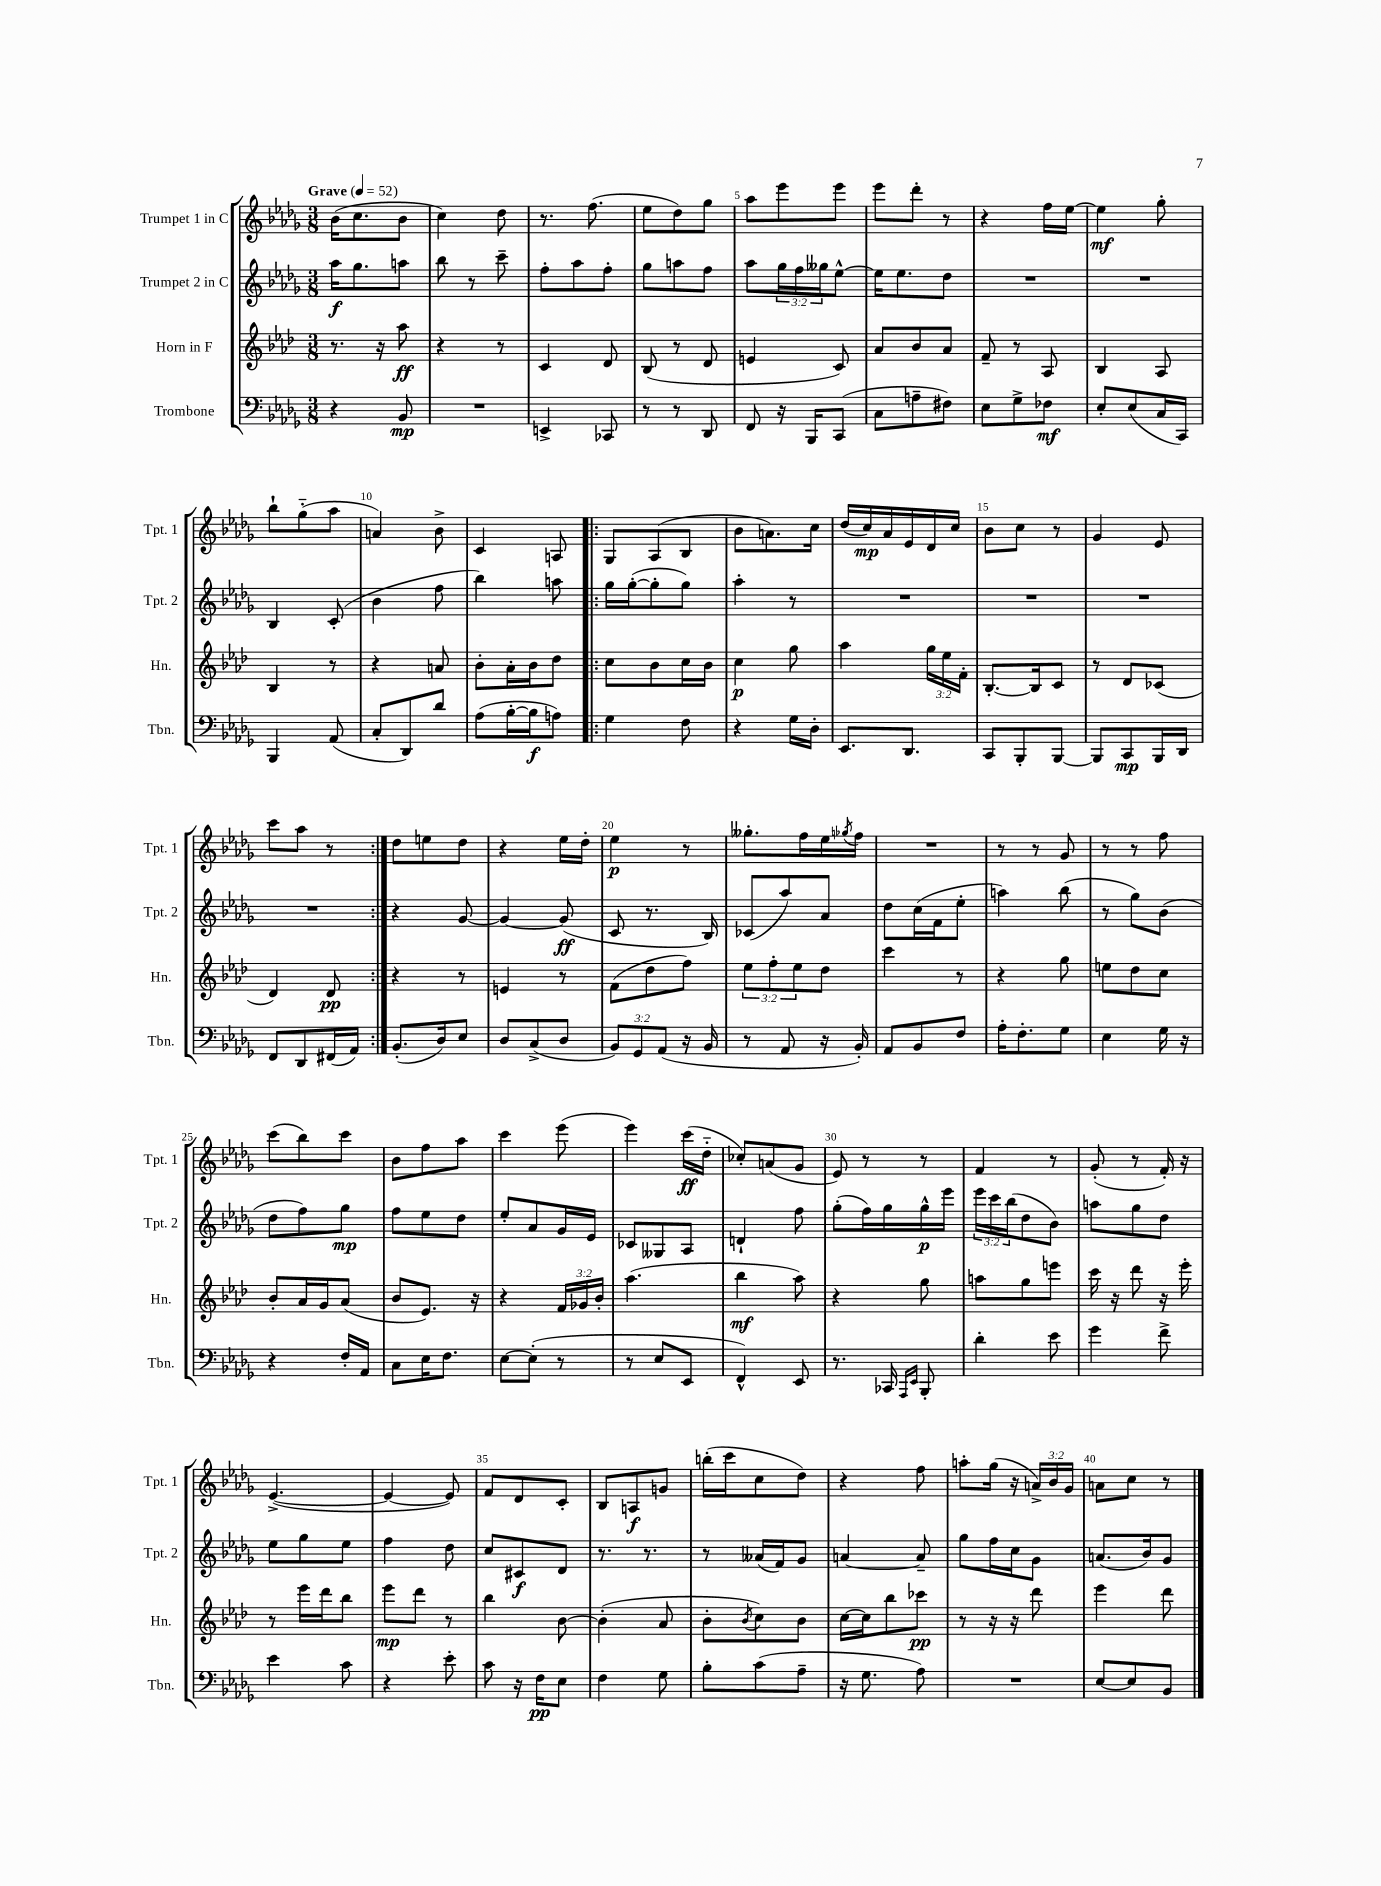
<<
\new StaffGroup <<
\new Staff = "s0" \with { instrumentName = "Trumpet 1 in C" shortInstrumentName = "Tpt. 1" } {
    \clef treble \key des \major \numericTimeSignature \time 3/8 \override Staff.TupletNumber.text = #tuplet-number::calc-fraction-text \tempo "Grave" 4 = 52
    bes'16( c''8. bes'8 |
    c''4) des''8 |
    r8. f''8.( |
    ees''8 des''8) ges''8 |
    aes''8 ees'''8 ees'''8 |
    ees'''8 des'''8-. r8 |
    r4 f''16 ees''16~ |
    ees''4\mf ges''8-. |
    bes''8-! ges''8-_( aes''8 |
    a'4) bes'8-> |
    c'4 a8 |
    \repeat volta 2 { ges8 aes8( bes8 |
    bes'8 a'8.) c''16 |
    des''16( c''16\mp) aes'16 ees'16 des'16 c''16 |
    bes'8 c''8 r8 |
    ges'4 ees'8 |
    c'''8 aes''8 r8 | }
    des''8 e''8 des''8 |
    r4 ees''16 des''16-. |
    ees''4\p r8 |
    geses''8.-. f''16 ees''16 \acciaccatura { ges''8 } f''16 |
    R4. |
    r8 r8 ges'8 |
    r8 r8 f''8 |
    c'''8( bes''8) c'''8 |
    bes'8 f''8 aes''8 |
    c'''4 ees'''8( |
    ees'''4) c'''16\ff( des''16-_ |
    ces''8-.) a'8( ges'8 |
    ees'8) r8 r8 |
    f'4 r8 |
    ges'8-.( r8 f'16-.) r16 |
    ees'4.~->( |
    ees'4~ ees'8) |
    f'8 des'8 c'8-. |
    bes8 a8\f g'8 |
    b''16-.( c'''16 c''8 des''8) |
    r4 f''8 |
    a''8-. ges''16( r16 \tuplet 3/2 { a'16->) bes'16 ges'16 } |
    a'8 c''8 r8 \bar "|." |
}
\new Staff = "s1" \with { instrumentName = "Trumpet 2 in C" shortInstrumentName = "Tpt. 2" } {
    \clef treble \key des \major \numericTimeSignature \time 3/8 \override Staff.TupletNumber.text = #tuplet-number::calc-fraction-text
    aes''16\f ges''8. a''8 |
    bes''8 r8 c'''8-- |
    f''8-. aes''8 f''8-. |
    ges''8 a''8 f''8 |
    aes''8 \tuplet 3/2 { ges''16 f''16 geses''16 } ees''8~-^ |
    ees''16 ees''8. des''8 |
    R4. |
    R4. |
    bes4 c'8-.( |
    bes'4 f''8 |
    bes''4) a''8 |
    \repeat volta 2 { ges''16 ges''16~-.( ges''8-. ges''8) |
    aes''4-. r8 |
    R4. |
    R4. |
    R4. |
    R4. | }
    r4 ges'8~ |
    ges'4~ ges'8\ff( |
    c'8 r8. bes16) |
    ces'8( aes''8) aes'8 |
    des''8 c''16( f'16 ees''8-. |
    a''4) bes''8( |
    r8 ges''8) bes'8( |
    des''8 f''8) ges''8\mp |
    f''8 ees''8 des''8 |
    ees''8-. aes'8 ges'16 ees'16 |
    ces'8 geses8 aes8 |
    d'4-! f''8 |
    ges''8-.( f''16) ges''16 ges''16-^\p ees'''16 |
    \tuplet 3/2 { ees'''16 c'''16 bes''16( } des''8 bes'8) |
    a''8 ges''8 des''8 |
    ees''8 ges''8 ees''8 |
    f''4 des''8 |
    c''8 cis'8\f des'8 |
    r8. r8. |
    r8 aeses'16( f'16) ges'8 |
    a'4~ a'8-- |
    ges''8 f''16 c''16 ges'8 |
    a'8.( bes'16) ges'8 \bar "|." |
}
\new Staff = "s2" \with { instrumentName = "Horn in F" shortInstrumentName = "Hn." } {
    \clef treble \key aes \major \numericTimeSignature \time 3/8 \override Staff.TupletNumber.text = #tuplet-number::calc-fraction-text
    r8. r16 aes''8\ff |
    r4 r8 |
    c'4 des'8 |
    bes8( r8 des'8 |
    e'4 c'8) |
    aes'8 bes'8 aes'8 |
    f'8-- r8 aes8 |
    bes4 aes8 |
    bes4 r8 |
    r4 a'8 |
    bes'8-. aes'16-. bes'16 des''8 |
    \repeat volta 2 { c''8 bes'8 c''16 bes'16 |
    c''4\p g''8 |
    aes''4 \tuplet 3/2 { g''16 ees''16 f'16-. } |
    bes8.~-. bes16 c'8 |
    r8 des'8 ces'8( |
    des'4) des'8\pp | }
    r4 r8 |
    e'4 r8 |
    f'8( des''8 f''8) |
    \tuplet 3/2 { ees''8 f''8-. ees''8 } des''8 |
    c'''4 r8 |
    r4 g''8 |
    e''8 des''8 c''8 |
    bes'8-. aes'16 g'16 aes'8( |
    bes'8 ees'8.) r16 |
    r4 \tuplet 3/2 { f'16 ges'16 bes'16-. } |
    aes''4.( |
    bes''4\mf aes''8) |
    r4 g''8 |
    a''8 g''8 e'''8 |
    c'''16 r16 des'''8 r16 ees'''16-. |
    r8 ees'''16 des'''16 bes''8 |
    ees'''8\mp des'''8 r8 |
    bes''4 bes'8~ |
    bes'4-.( aes'8 |
    bes'8-. \acciaccatura { bes'8 } c''8) bes'8 |
    c''16~ c''16 bes''8 ces'''8\pp |
    r8 r16 r16 des'''8 |
    ees'''4 des'''8 \bar "|." |
}
\new Staff = "s3" \with { instrumentName = "Trombone" shortInstrumentName = "Tbn." } {
    \clef bass \key des \major \numericTimeSignature \time 3/8 \override Staff.TupletNumber.text = #tuplet-number::calc-fraction-text
    r4 bes,8\mp |
    R4. |
    e,4-> ces,8 |
    r8 r8 des,8 |
    f,8 r16 bes,,16 c,8( |
    c8 a8-- fis8) |
    ees8 ges8-> fes8\mf |
    ees8-. ees8( c16 c,16) |
    bes,,4 aes,8( |
    c8-. des,8) des'8 |
    aes8( bes16~-. bes16\f a8) |
    \repeat volta 2 { ges4 f8 |
    r4 ges16 des16-. |
    ees,8. des,8. |
    c,8 bes,,8-. bes,,8~ |
    bes,,8 c,8\mp bes,,16 des,16 |
    f,8 des,8 fis,16( aes,16) | }
    bes,8.-.( des16) ees8 |
    des8 c8->( des8 |
    \tuplet 3/2 { bes,8) ges,8 aes,8( } r16 bes,16 |
    r8 aes,8 r16 bes,16-.) |
    aes,8 bes,8 f8 |
    aes16-. f8.-. ges8 |
    ees4 ges16 r16 |
    r4 f16-. aes,16 |
    c8 ees16 f8. |
    ees8~ ees8-.( r8 |
    r8 ees8 ees,8 |
    f,4-^) ees,8 |
    r8. ces,16 \grace { aes,,16 ees,16 } bes,,8-. |
    des'4-. ees'8 |
    ges'4 f'8-> |
    ees'4 c'8 |
    r4 ees'8-. |
    c'8 r16 f16\pp ees8 |
    f4 ges8 |
    bes8-. c'8( aes8-- |
    r16 ges8. aes8) |
    R4. |
    ees8~ ees8 bes,8 \bar "|." |
}
>>
>>
\layout { \context { \Score \override BarNumber.break-visibility = ##(#f #t #t) barNumberVisibility = #(every-nth-bar-number-visible 5) } }
